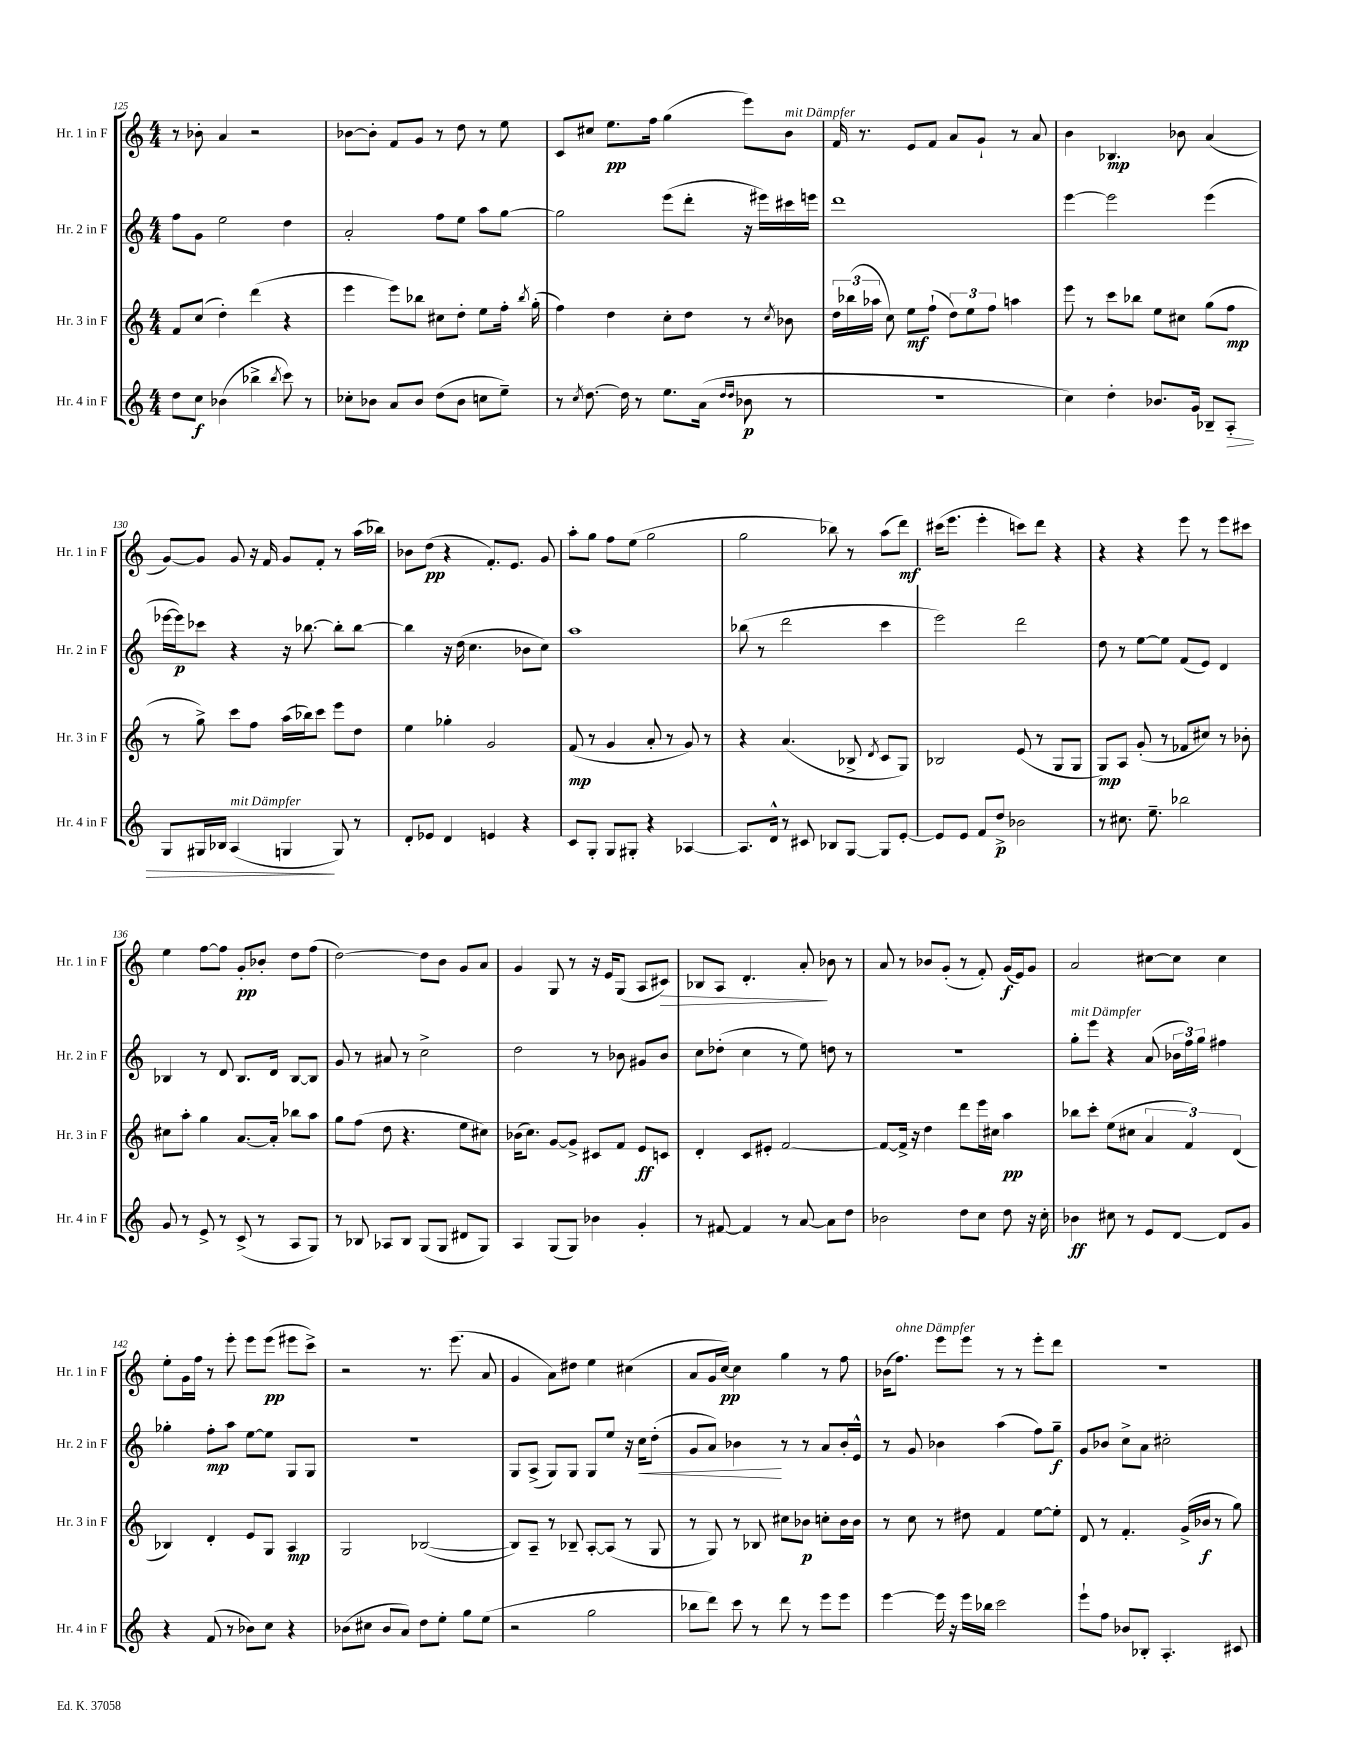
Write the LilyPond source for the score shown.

<<
\new StaffGroup <<
\new Staff = "s0" \with { instrumentName = "Hr. 1 in F" shortInstrumentName = "Hr. 1 in F" } {
    \clef treble \key c \major \numericTimeSignature \time 4/4
    \autoBeamOff r8 bes'8-. a'4 r2 |
    bes'8[~ bes'8]-. f'8[ g'8] r8 d''8 r8 e''8 |
    c'8[ cis''8] e''8.[\pp f''16] g''4( e'''8[) b'8]^\markup { \italic "mit Dämpfer" } |
    f'16 r8. e'8[ f'8] a'8[ g'8]-! r8 a'8 |
    b'4 bes4.\mp bes'8 a'4( |
    g'8[~) g'8] g'8 r16 f'16 g'8[ f'8]-. r8 a''16[( bes''16]) |
    bes'8[ d''8]\pp( r4 f'8.[-.) e'8.] g'8 |
    a''8[-. g''8] f''8[ e''8]( g''2 |
    g''2 bes''8) r8 a''8[( d'''8]\mf) |
    cis'''16[( e'''8.] e'''4-. c'''8[) d'''8] r4 |
    r4 r4 e'''8 r8 e'''8[ cis'''8] |
    e''4 f''8[~ f''8] g'8[-.\pp bes'8]-. d''8[ f''8]( |
    d''2~) d''8[ b'8] g'8[ a'8] |
    g'4 g8 r8 r16 e'16[ g8]( a8[ cis'8]\>) |
    bes8[ a8] d'4.-. a'8-.\! bes'8 r8 |
    a'8 r8 bes'8[ g'8]-.( r8 f'8-.) g'16[\f( e'16) g'8] |
    a'2 cis''8[~ cis''8] cis''4 |
    e''8[-. g'16 f''16] r8 e'''8-. e'''8[ e'''8]\pp( eis'''8[ c'''8]->) |
    r2 r8. e'''8.( a'8 |
    g'4 a'8[) dis''8] e''4 cis''4( |
    a'8[ g'16 c''16]~\pp) c''4 g''4 r8 f''8 |
    bes'16[( f''8.]^\markup { \italic "ohne Dämpfer" }) e'''8[ e'''8] r8 r8 e'''8[-. d'''8] |
    R1 \bar "|." |
}
\new Staff = "s1" \with { instrumentName = "Hr. 2 in F" shortInstrumentName = "Hr. 2 in F" } {
    \clef treble \key c \major \numericTimeSignature \time 4/4
    \autoBeamOff f''8[ g'8] e''2 d''4 |
    a'2-. f''8[ e''8] a''8[ g''8]~ |
    g''2 e'''8[( d'''8]-. r16 eis'''16[) cis'''16 e'''16] |
    d'''1 |
    e'''4~ e'''2 e'''4( |
    ees'''16[~ ees'''16\p) ces'''8] r4 r16 bes''8.~ bes''8[-. bes''8]~ |
    bes''4 r16 d''16( c''4. bes'8[ c''8]) |
    a''1 |
    bes''8( r8 d'''2 c'''4 |
    e'''2) d'''2 |
    d''8 r8 e''8[~ e''8] f'8[( e'8]) d'4 |
    bes4 r8 d'8 bes8.[ d'16] bes8[~ bes8] |
    g'8 r8 ais'8 r8 c''2-> |
    d''2 r8 bes'8 gis'8[ bes'8] |
    c''8[ des''8]-.( c''4 r8 e''8) d''8 r8 |
    R1 |
    g''8[-.^\markup { \italic "mit Dämpfer" } e'''8] r4 a'8( \tuplet 3/2 { bes'16[ f''16) g''16] } fis''4 |
    ges''4-. f''8[-.\mp a''8] e''8[~ e''8] g8[ g8] |
    R1 |
    g8[ a8]->( g8[) g8] g8[ e''8] r16 c''16[\< d''8]-.( |
    g'8[ a'8]) bes'4\! r8 r8 a'8[ bes'16-. e'16]-^ |
    r8 g'8 bes'4 a''4( f''8[) g''8]--\f |
    g'8[ bes'8] c''8[-> a'8] cis''2-. \bar "|." |
}
\new Staff = "s2" \with { instrumentName = "Hr. 3 in F" shortInstrumentName = "Hr. 3 in F" } {
    \clef treble \key c \major \numericTimeSignature \time 4/4
    \autoBeamOff f'8[ c''8]( d''4-.) d'''4( r4 |
    e'''4 e'''8[) bes''8] cis''8[ d''8]-. e''8[ f''16]-. \acciaccatura { bes''8 } g''16-.( |
    f''4) d''4 c''8[-. d''8] r8 \acciaccatura { c''8 } bes'8 |
    \tuplet 3/2 { d''16[ bes''16( aes''16] } c''8) e''8[\mf f''8]-!( \tuplet 3/2 { d''8[) e''8 f''8] } a''4 |
    e'''8 r8 c'''8[ bes''8] e''8[ cis''8] g''8[( f''8]\mp |
    r8 g''8->) c'''8[ f''8] a''16[( bes''16) c'''8] e'''8[ d''8] |
    e''4 ges''4-. g'2 |
    f'8\mp( r8 g'4 a'8-. r8 g'8) r8 |
    r4 a'4.( bes8-> \acciaccatura { d'8 } c'8[ g8]) |
    bes2 e'8( r8 g8[ g8] |
    g8[\mp) a8] g'8-.( r8 fes'8[ cis''8]) r8 bes'8-. |
    cis''8[ a''8]-. g''4 a'8.[~ a'16]-. bes''8[ a''8] |
    g''8[ f''8]( d''8 r4. e''8[ cis''8]) |
    bes'16[( c''8.]) g'8[~ g'8]-> cis'8[ f'8] e'8[\ff c'8] |
    d'4-. c'8[ eis'8]-. f'2~ |
    f'8[~ f'16]-> r16 d''4 d'''8[ e'''16 cis''16] a''4\pp |
    bes''8[ c'''8]-. e''8[( cis''8] \tuplet 3/2 { a'4 f'4) d'4( } |
    bes4) d'4-. e'8[ g8] a4\mp |
    g2 bes2~( |
    bes8[) a8]-- r8 bes8-- a8[~-. a8]( r8 g8 |
    r8 g8) r8 bes8 cis''8[ bes'8]\p c''8[-. bes'16 bes'16] |
    r8 c''8 r8 dis''8 f'4 e''8[~ e''8]-. |
    d'8 r8 f'4.-. g'16[->( bes'16]\f r8 g''8) \bar "|." |
}
\new Staff = "s3" \with { instrumentName = "Hr. 4 in F" shortInstrumentName = "Hr. 4 in F" } {
    \clef treble \key c \major \numericTimeSignature \time 4/4
    \autoBeamOff d''8[ c''8]\f bes'4( bes''4-> \acciaccatura { bes''8 } c'''8) r8 |
    ces''8[-. bes'8] a'8[ bes'8] d''8[( bes'8] c''8[ e''8]--) |
    r8 \acciaccatura { c''8 } d''8.~ d''16 r8 e''8.[ a'16]( \grace { d''16[ d''16] } bes'8\p r8 |
    R1 |
    c''4) d''4-. bes'8.[ g'16] bes8[-- a8]-.\> |
    g8[ gis16 bes16] a4^\markup { \italic "mit Dämpfer" }( g4\! g8) r8 |
    d'8[-. ees'8] d'4 e'4 r4 |
    c'8[ g8]-. g8[ gis8]-. r4 aes4~ |
    aes8.[ d'16]-^ r8 cis'8 bes8[ g8]~ g8[ e'8]~-. |
    e'8[ e'8] f'8[ d''8]->\p bes'2 |
    r8 cis''8. e''8.-- bes''2 |
    g'8 r8 e'8-> r8 c'8->( r8 a8[ g8]) |
    r8 bes8 aes8[ bes8] g8[( g8] dis'8[ g8]) |
    a4 g8[( g8]) bes'4 g'4-. |
    r8 fis'8~ fis'4 r8 a'8~ a'8[ d''8] |
    bes'2 d''8[ c''8] d''8 r16 c''16-. |
    bes'4\ff cis''8 r8 e'8[ d'8]~ d'8[ g'8] |
    r4 f'8( r8 bes'8[) c''8] r4 |
    bes'8[( cis''8] bes'8[ a'8]) d''8[ e''8]-. g''8[ e''8]( |
    r2 g''2 |
    bes''8[ d'''8]) c'''8 r8 d'''8 r8 e'''8[ e'''8] |
    e'''4~ e'''16 r16 e'''16[ bes''16] c'''2 |
    e'''8[-! f''8] bes'8[ bes8]-. a4.-. cis'8 \bar "|." |
}
>>
>>
\layout { \context { \Score currentBarNumber = #125 } }
